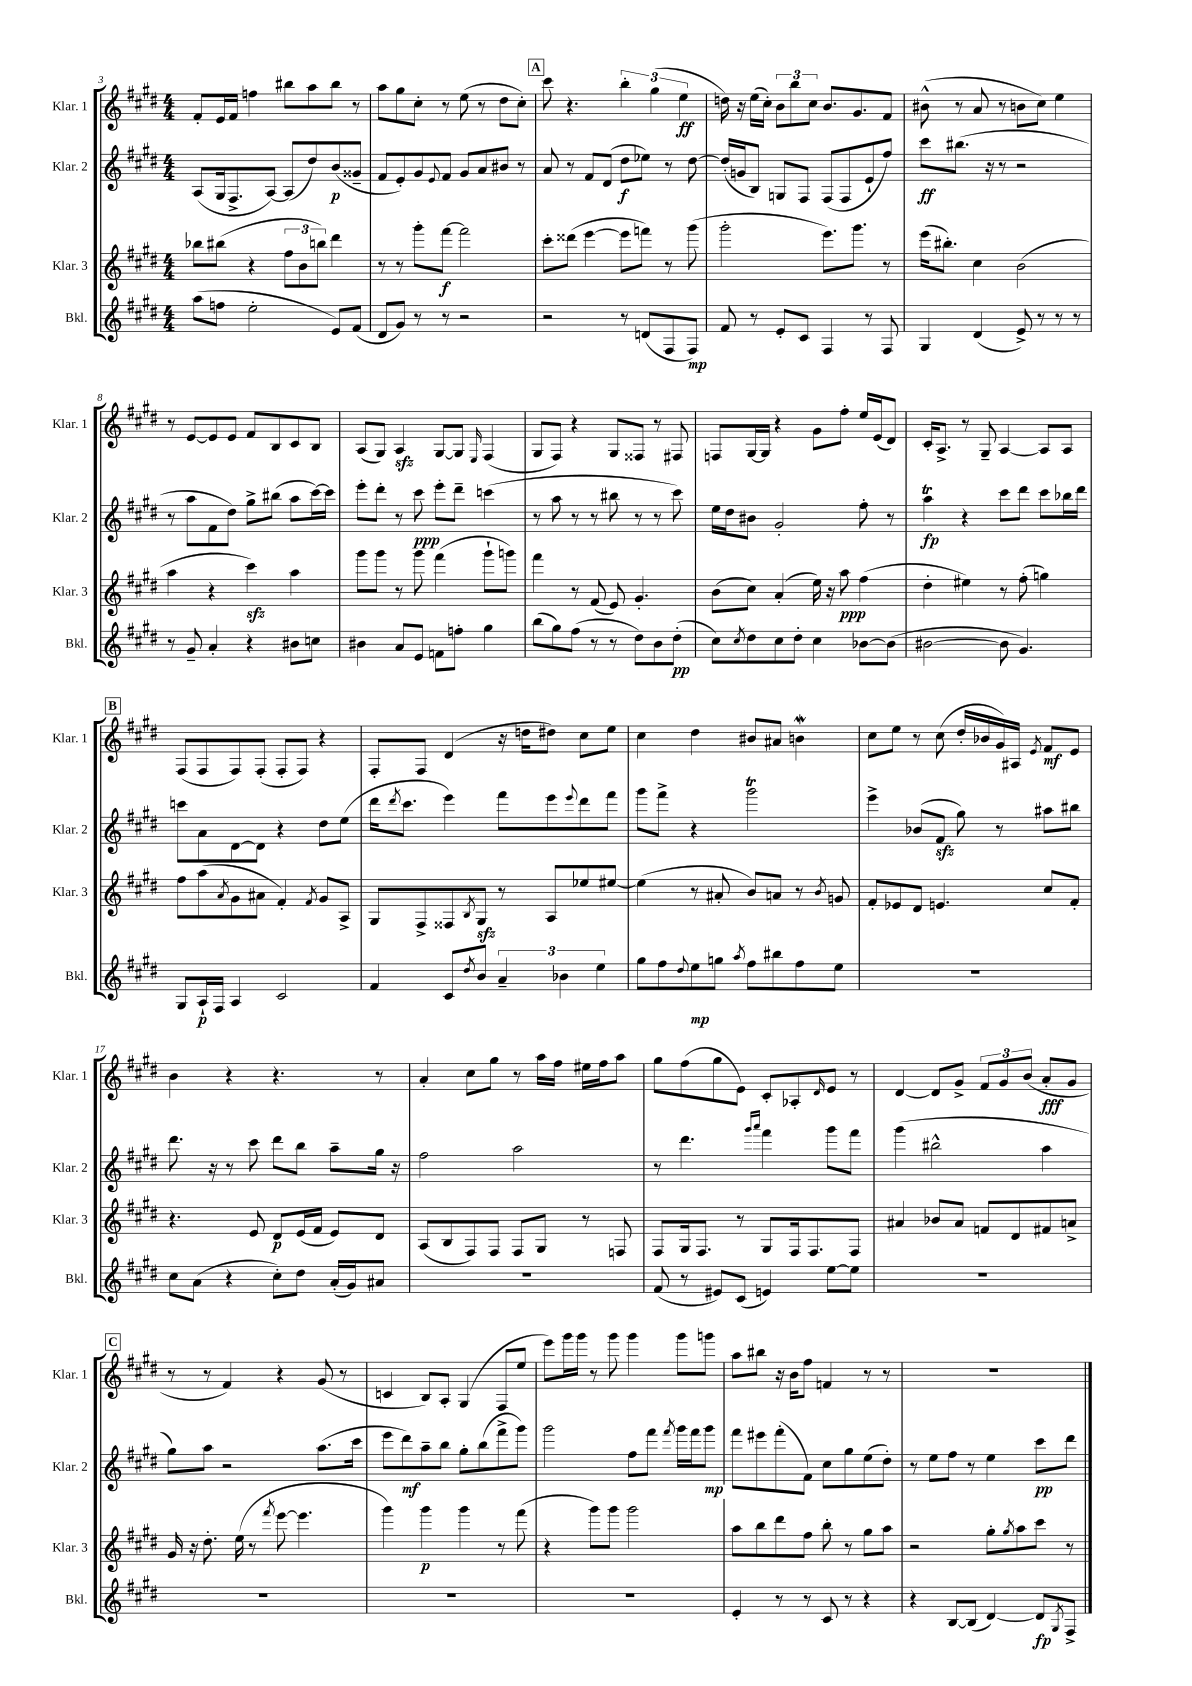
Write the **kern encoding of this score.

**kern	**kern	**kern	**kern
*staff4	*staff3	*staff2	*staff1
*clefG2	*clefG2	*clefG2	*clefG2
*k[f#c#g#d#]	*k[f#c#g#d#]	*k[f#c#g#d#]	*k[f#c#g#d#]
*M4/4	*M4/4	*M4/4	*M4/4
(8aa	8bb-	(8A	8f#'
8ff	(8bb#	16G#	16e
.	.	8.F#^	16f#
2ee'	4r	.	4ff
.	.	[8A)	.
.	12ff#	(8A]	8bb#
.	12b	.	.
.	.	8dd#)	8aa
.	12bb)	.	.
8e)	4ddd#	(8b	8bb#
(8f#	.	8g##~	8r
=	=	=	=
8d#	8r	8f#	8aa
8g#)	8r	8e')	8gg#
8r	8ggg#'	8g#	8cc#'
.	.	8qqe	.
8r	[8fff#	8f#	8r
2r	2fff#]	8g#	(8ee
.	.	8a	8r
.	.	8b#	8dd#
.	.	8r	8cc#')
=	=	=	=
2r	8ccc#'	8a	8ccc#
.	(8ddd##	8r	4.r
.	[4eee	8f#	.
.	.	(8d#	.
8r	8eee]	8dd#	6bb'
(8d	8fff)	8ee-)	.
.	.	.	(6gg#
8F#	8r	8r	.
.	.	.	6ee
8F#)	(8ggg#	[8dd#	.
=	=	=	=
8f#	2ggg#'	(16dd#']	16dd)
.	.	16g	16r
8r	.	8B)	(16ee
.	.	.	16cc#')
8e'	.	8G	12b
.	.	.	12bb
8c#	.	8F#	.
.	.	.	12cc#
4F#	8.eee)	(8F#	8.b
.	.	8F#	.
.	8.ggg#	.	8.g#
8r	.	8e`	.
8F#	8r	8ff#)	8f#
=	=	=	=
4G#	(16eee	8ccc#	(8b#^^
.	8.bb#')	.	.
.	.	(8.bb#	8r
(4d#	4cc#	.	8a
.	.	16r	.
.	.	8r	8r
8e^)	(2b	2r	8b
8r	.	.	8cc#)
8r	.	.	4ee
8r	.	.	.
=	=	=	=
8r	4aa	8r	8r
8g#~	.	8aa	[8e
4a'	4r	8f#	8e]
.	.	8dd#)	8e
4r	4ccc#)	8gg#^	8f#
.	.	(8bb#	8B
8b#	4aa	8aa	8c#
8cc	.	[16ccc#)	8B
.	.	16ccc#]	.
=	=	=	=
4b#	8ggg#	8eee'	(8A
.	8ggg#	8ddd#'	8G#)
8a	8r	8r	4A
8e	8ggg#	8ccc#	.
8f	(4fff#	8eee'	[8G#
8ff'	.	8ddd#~	8G#]
.	.	.	16qqE
4gg#	8ggg#`	(4ccc	(4F#
.	8ggg)	.	.
=	=	=	=
(8bb	4fff#	8r	8G#
8gg#)	.	8aa	8F#)
(8ff#	8r	8r	4r
8r	(8f#	8r	.
8r	8e)	8bb#	8G#
8dd#)	4.g#'	8r	8F##
8b	.	8r	8r
(8dd#'	.	8ccc#)	8F#
=	=	=	=
8cc#)	(8b	16ee	8F
.	.	16dd#	.
8qcc#	.	.	.
8dd#	8cc#)	8b#	[16G#
.	.	.	16G#]
8cc#	(4a'	2g#'	4r
8dd#'	.	.	.
4cc#	16ee)	.	8g#
.	16r	.	.
.	8aa	.	8ff#'
[8b-	(4ff#	8ff#'	16ee
.	.	.	(16e
(8b-]	.	8r	8d#)
=	=	=	=
[2b#	4dd#'	4aa	16c#'
.	.	.	8.A^
.	4ee#)	4r	8r
.	.	.	8G#~
8b#]	8r	8ccc#	[4A
4.g#)	(8ff#'	8ddd#	.
.	4gg)	8ccc#	8A]
.	.	16bb-	8A
.	.	16ddd#	.
=	=	=	=
8G#	8ff#	8ccc	(8F#
16A`	(8aa	8a	8F#
16F#	.	.	.
.	8qa	.	.
4A	8g#	[8d#	8F#)
.	8a#	8d#]	(8F#'
2c#	4f#')	4r	8F#'
.	.	.	8F#)
.	8qf#	.	.
.	8g#	8dd#	4r
.	8A^	(8ee	.
=	=	=	=
4f#	8G#	16ddd#	8F#'
.	.	8qddd#	.
.	.	8.ccc#	.
.	8F#^	.	8F#
8c#	8F##	4eee)	(4d#
8qdd#	8qB	.	.
8b	8G#	.	.
6a~	8r	8fff#	16r
.	.	.	16dd
.	8A	8eee	8dd#)
6b-	.	.	.
.	.	8qqeee	.
.	8ee-	8ddd#	8cc#
6ee	.	.	.
.	[8ee#	8fff#	8ee
=	=	=	=
8gg#	(4ee#]	8ggg#	4cc#
8ff#	.	8fff#^	.
8qqdd#	.	.	.
8ee	8r	4r	4dd#
8gg	8a#'	.	.
8qaa	.	.	.
8ff#	8b)	2ggg#	8b#
8bb#	8a	.	8a#
8ff#	8r	.	4b
.	8qb	.	.
8ee	8g	.	.
=	=	=	=
1r	8f#'	4eee^	8cc#
.	8e-	.	8ee
.	8d#	(8b-	8r
.	4.e	8f#	(8cc#
.	.	8gg#)	16dd#'
.	.	.	16b-
.	.	8r	16g#)
.	.	.	16A#
.	.	.	8qe
.	8cc#	8aa#	8f#
.	8f#'	8bb#	8e
=	=	=	=
8cc#	4.r	8.ddd#	4b
(8a	.	.	.
.	.	16r	.
4r	.	8r	4r
.	8e	8ccc#	.
8cc#')	8d#	8ddd#	4.r
8dd#	(16e	8bb	.
.	16f#	.	.
(16a'	8e)	8aa~	.
16g#)	.	.	.
8a#	8d#	16gg#	8r
.	.	16r	.
=	=	=	=
1r	(8A	2ff#	4a'
.	8B	.	.
.	8F#)	.	8cc#
.	8F#	.	8gg#
.	8F#	2aa	8r
.	8G#	.	16aa
.	.	.	16ff#
.	8r	.	16ee#
.	.	.	16ff#
.	8F	.	8aa
=	=	=	=
(8f#	8F#	8r	8gg#
8r	16G#	4.ddd#	(8ff#
.	8.F#	.	.
8e#)	.	.	8gg#
(8c#	8r	.	8e)
.	.	16qqggg#	.
.	.	16qqaaa	.
4e)	8G#	4fff#	8c#'
.	16F#	.	8A-'
.	8.F#	.	.
.	.	.	16qqd#
[8ee	.	8ggg#	8e
8ee]	8F#	8fff#	8r
=	=	=	=
1r	4a#	(4ggg#	[4d#
.	8b-	2bb#^^	8d#]
.	8a#	.	8g#^
.	8f	.	12f#
.	.	.	12g#
.	8d#	.	.
.	.	.	(12b
.	8f#	4aa	8a'
.	8a^	.	8g#
=	=	=	=
1r	16g#	8gg#)	8r
.	16r	.	.
.	8.dd#'	8aa	8r
.	.	2r	4f#)
.	(16ee	.	.
.	8r	.	.
.	8qfff#	.	.
.	[8eee	.	4r
.	4.eee]	.	.
.	.	(8.aa	(8g#
.	.	.	8r
.	.	16ccc#	.
=	=	=	=
1r	4ggg#)	8eee	4c
.	.	8ddd#)	.
.	4ggg#	8aa~	8B)
.	.	8bb	8A'
.	4ggg#	8gg#'	(4G#
.	.	(8bb	.
.	8r	8fff#^	8F#
.	(8fff#	8ggg#)	8ee
=	=	=	=
1r	4r	2ggg#	8eee)
.	.	.	16ggg#
.	.	.	16ggg#
.	8ggg#)	.	8r
.	8ggg#	.	8ggg#
.	2ggg#	8ff#	4ggg#
.	.	8fff#	.
.	.	8qfff#	.
.	.	16ggg#	8ggg#
.	.	16fff#	.
.	.	8ggg#	8ggg
=	=	=	=
4e'	8aa	8fff#	8aa
.	8bb	8eee#	8bb#
8r	8ddd#	(8fff#'	16r
.	.	.	16b
8r	8ff#	8f#)	8ff#
8c#	8bb'	8cc#	4f
8r	8r	8gg#	.
4r	8gg#	(8ee	8r
.	8aa	8dd#')	8r
=	=	=	=
4r	2r	8r	1r
.	.	8ee	.
[8B	.	8ff#	.
(8B]	.	8r	.
[4d#)	8gg#'	4ee	.
.	8qgg#	.	.
.	8aa	.	.
8d#]	8ccc#	8ccc#	.
8qG#	.	.	.
8F#^	8r	8ddd#	.
==	==	==	==
*-	*-	*-	*-
